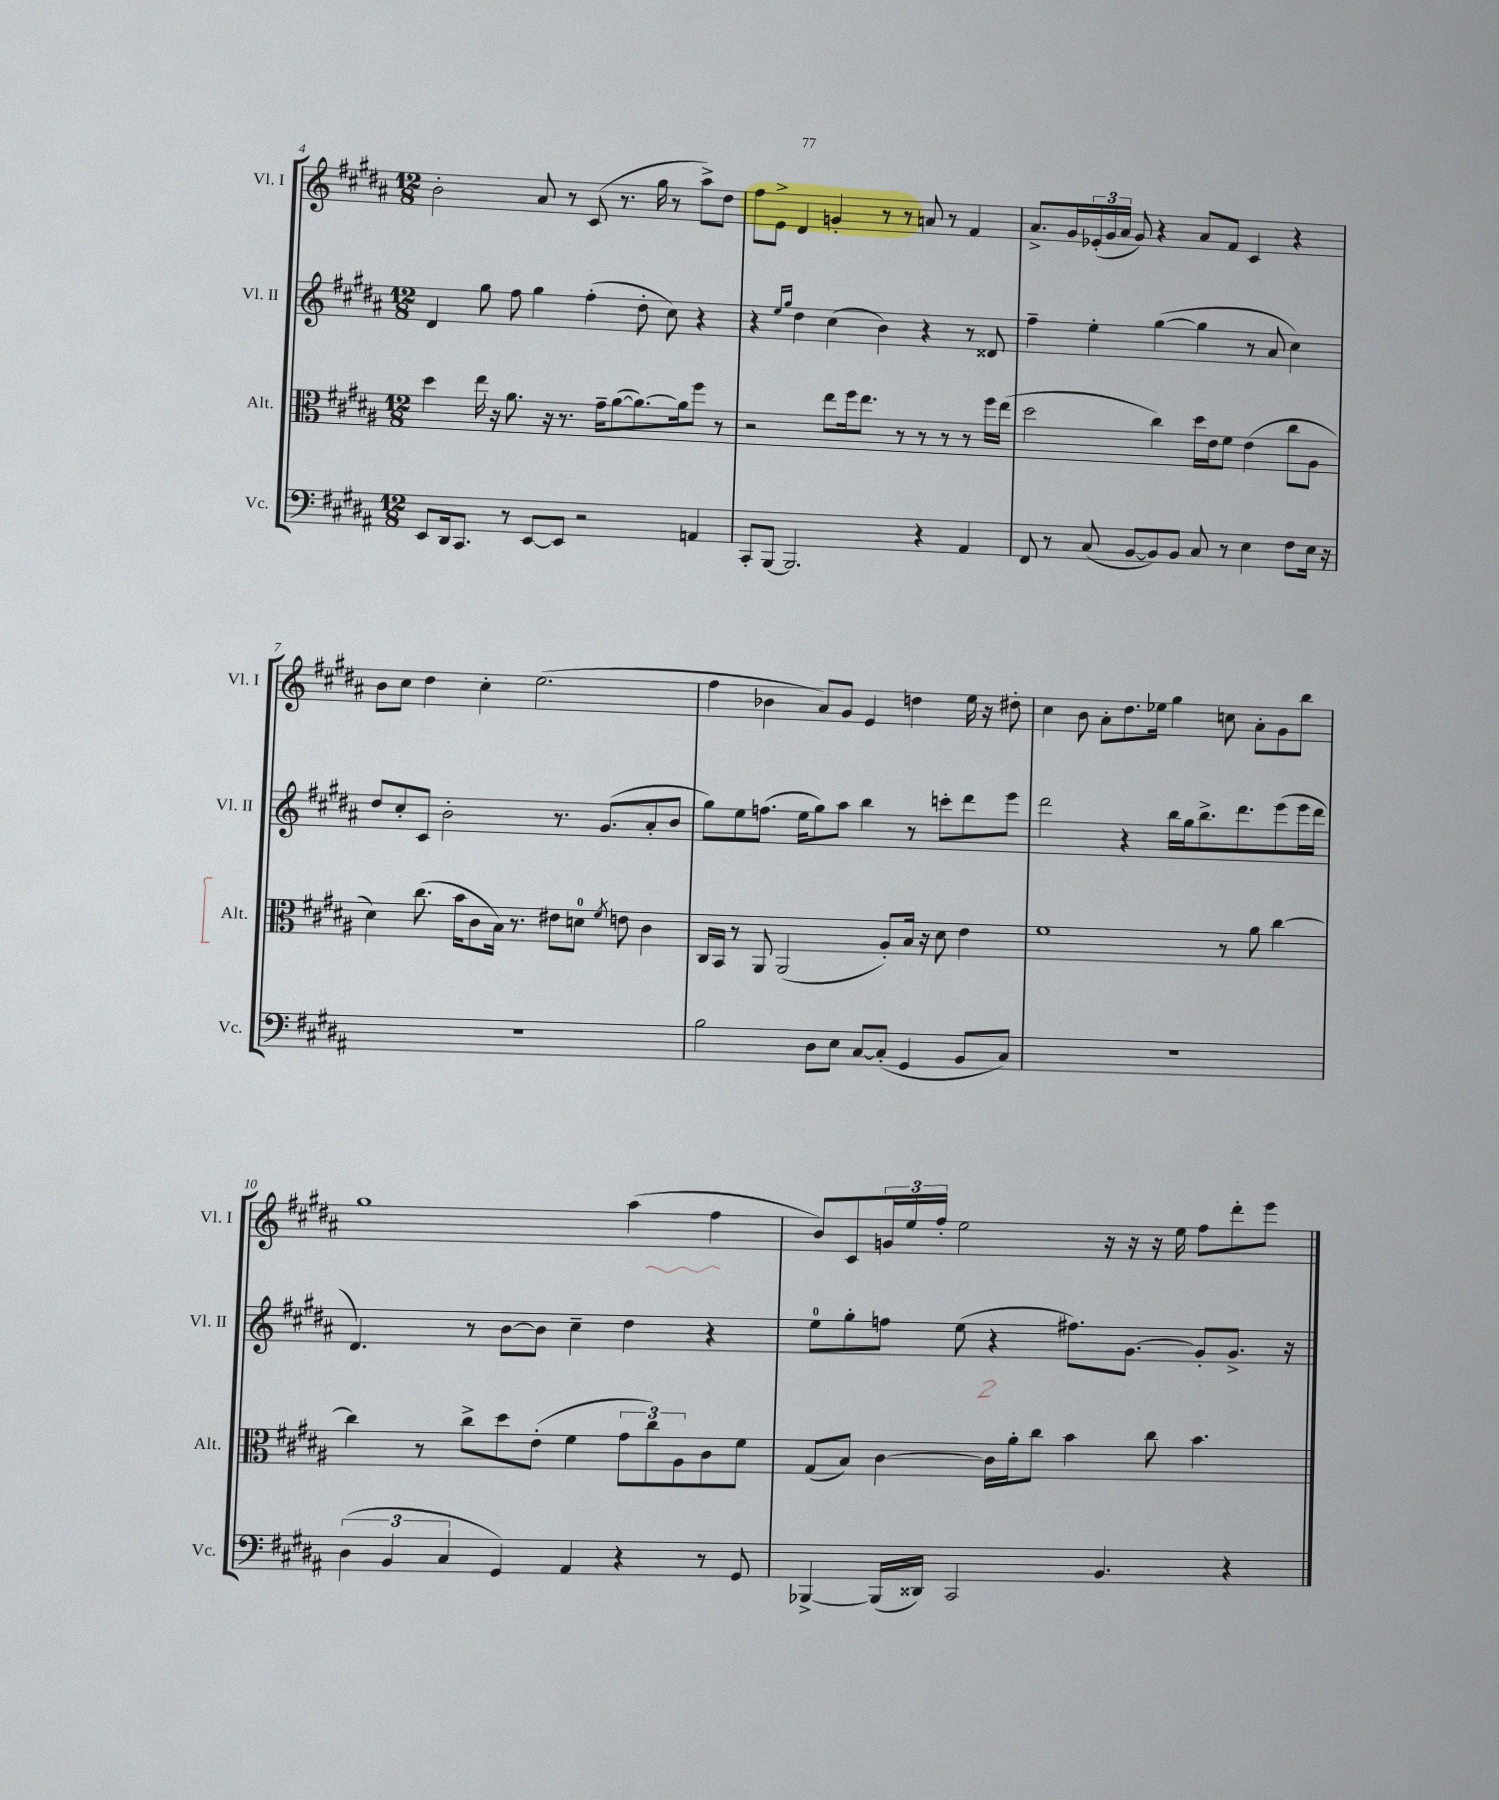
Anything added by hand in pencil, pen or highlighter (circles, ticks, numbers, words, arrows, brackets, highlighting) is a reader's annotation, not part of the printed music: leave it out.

**kern	**kern	**kern	**kern
*staff4	*staff3	*staff2	*staff1
*clefF4	*clefC3	*clefG2	*clefG2
*k[f#c#g#d#a#]	*k[f#c#g#d#a#]	*k[f#c#g#d#a#]	*k[f#c#g#d#a#]
*M12/8	*M12/8	*M12/8	*M12/8
8EE	4dd#	4d#	2b'
16DD#	.	.	.
8.CC#	.	.	.
.	16ee	8gg#	.
.	16r	.	.
8r	8.a#	8ff#	.
[8EE	.	4gg#	8a#
.	16r	.	.
8EE]	8.r	.	8r
2r	.	(4ff#'	(8c#
.	16g#~	.	.
.	([8a#	.	8.r
.	8.a#_)	8dd#'	.
.	.	.	16gg#
.	.	8cc#)	8r
.	16a#]	.	.
4AA	8ff#	4r	8aa#^)
.	8r	.	8dd#
=	=	=	=
8CC#'	2r	4r	8ff#
[8BBB	.	.	8e^
.	.	16qqee	.
.	.	16qqgg#	.
2.BBB]	.	4dd#	4d#
.	8ee	(4cc#	4g'
.	16ff#	.	.
.	8.ee	.	.
.	.	4b)	8r
.	8r	.	8r
4r	8r	4r	8a
.	8r	.	8r
4AA#	8r	8r	4f#
.	16ff#	8d##	.
.	(16ee	.	.
=	=	=	=
8FF#	2dd#	4ff#~	8.a#^
8r	.	.	.
.	.	.	16g#
(8C#	.	4ee'	(24e-'
.	.	.	24g#
.	.	.	24a#
[8BB	.	.	8g#)
8BB])	4cc#)	([4gg#	4r
8BB	.	.	.
8C#	16dd#	4gg#]	8a#
.	16e	.	.
8r	8f#	.	8f#
4E	(4e	8r	4c#
.	.	8a#	.
8F#	8cc#	4cc#)	4r
16E	8A#	.	.
16r	.	.	.
=	=	=	=
1.r	4d#)	8dd#	8b
.	.	8cc#'	8cc#
.	(8.cc#	8c#	4dd#
.	.	2b'	.
.	16b	.	.
.	8c#	.	4cc#'
.	16B)	.	.
.	8.r	.	.
.	.	.	(2.ee
.	8e#	8.r	.
.	8d	.	.
.	.	(8.g#	.
.	8qf#	.	.
.	8e	.	.
.	4c#	8a#'	.
.	.	8b	.
=	=	=	=
2B	16C#	8gg#)	4ff#
.	16BB	.	.
.	8r	8ee	.
.	8AA#	(8.ff	4b-
.	(2AA#	.	.
.	.	16ee	.
8D#	.	8gg#)	8a#)
8E	.	8aa#	8g#
[8C#	.	4bb	4e
(8C#']	8A#')	.	.
4GG#	16B	8r	4dd
.	16r	.	.
.	8d#	8ccc'	.
8BB	4e	8ddd#	16ee
.	.	.	16r
8C#)	.	8eee	8dd#'
=	=	=	=
1.r	1f#	2ddd#	4cc#
.	.	.	8b
.	.	.	8a#'
.	.	4r	8.dd#
.	.	.	16ee-
.	.	16bb	4gg#
.	.	16gg#	.
.	.	8.bb^	.
.	8r	.	8cc
.	.	8.ddd#	.
.	8a#	.	8a#'
.	[4cc#	(8eee	8g#
.	.	16eee	8bb
.	.	16ddd#	.
=	=	=	=
(6D#	4cc#]	4.d#)	1gg#
6BB	.	.	.
.	8r	.	.
6C#	.	.	.
.	8cc#^	8r	.
4GG#)	8dd#	[8b	.
.	(8e'	8b]	.
4AA#	4f#	4cc#~	.
4r	12g#	4dd#	(4aa#
.	12cc#)	.	.
.	12A#	.	.
8r	8c#	4r	4ff#
8GG#	8f#	.	.
=	=	=	=
[4BBB-^	(8G#	8ee	8b)
.	8B)	8gg#'	8c#
(16BBB-]	[4c#	8ff	24g
.	.	.	24ee
16DD##)	.	.	.
.	.	.	24ff#'
2CC#	.	(8ee	2ee
.	16c#]	4r	.
.	16a#'	.	.
.	8cc#	.	.
.	4b	8.ff#)	.
4.BB	.	.	16r
.	.	[8.g#	16r
.	8cc#	.	16r
.	.	.	16ee
.	4.b	8g#']	8ff#
4r	.	8.g#^	8ddd#'
.	.	.	8eee
.	.	16r	.
==	==	==	==
*-	*-	*-	*-
